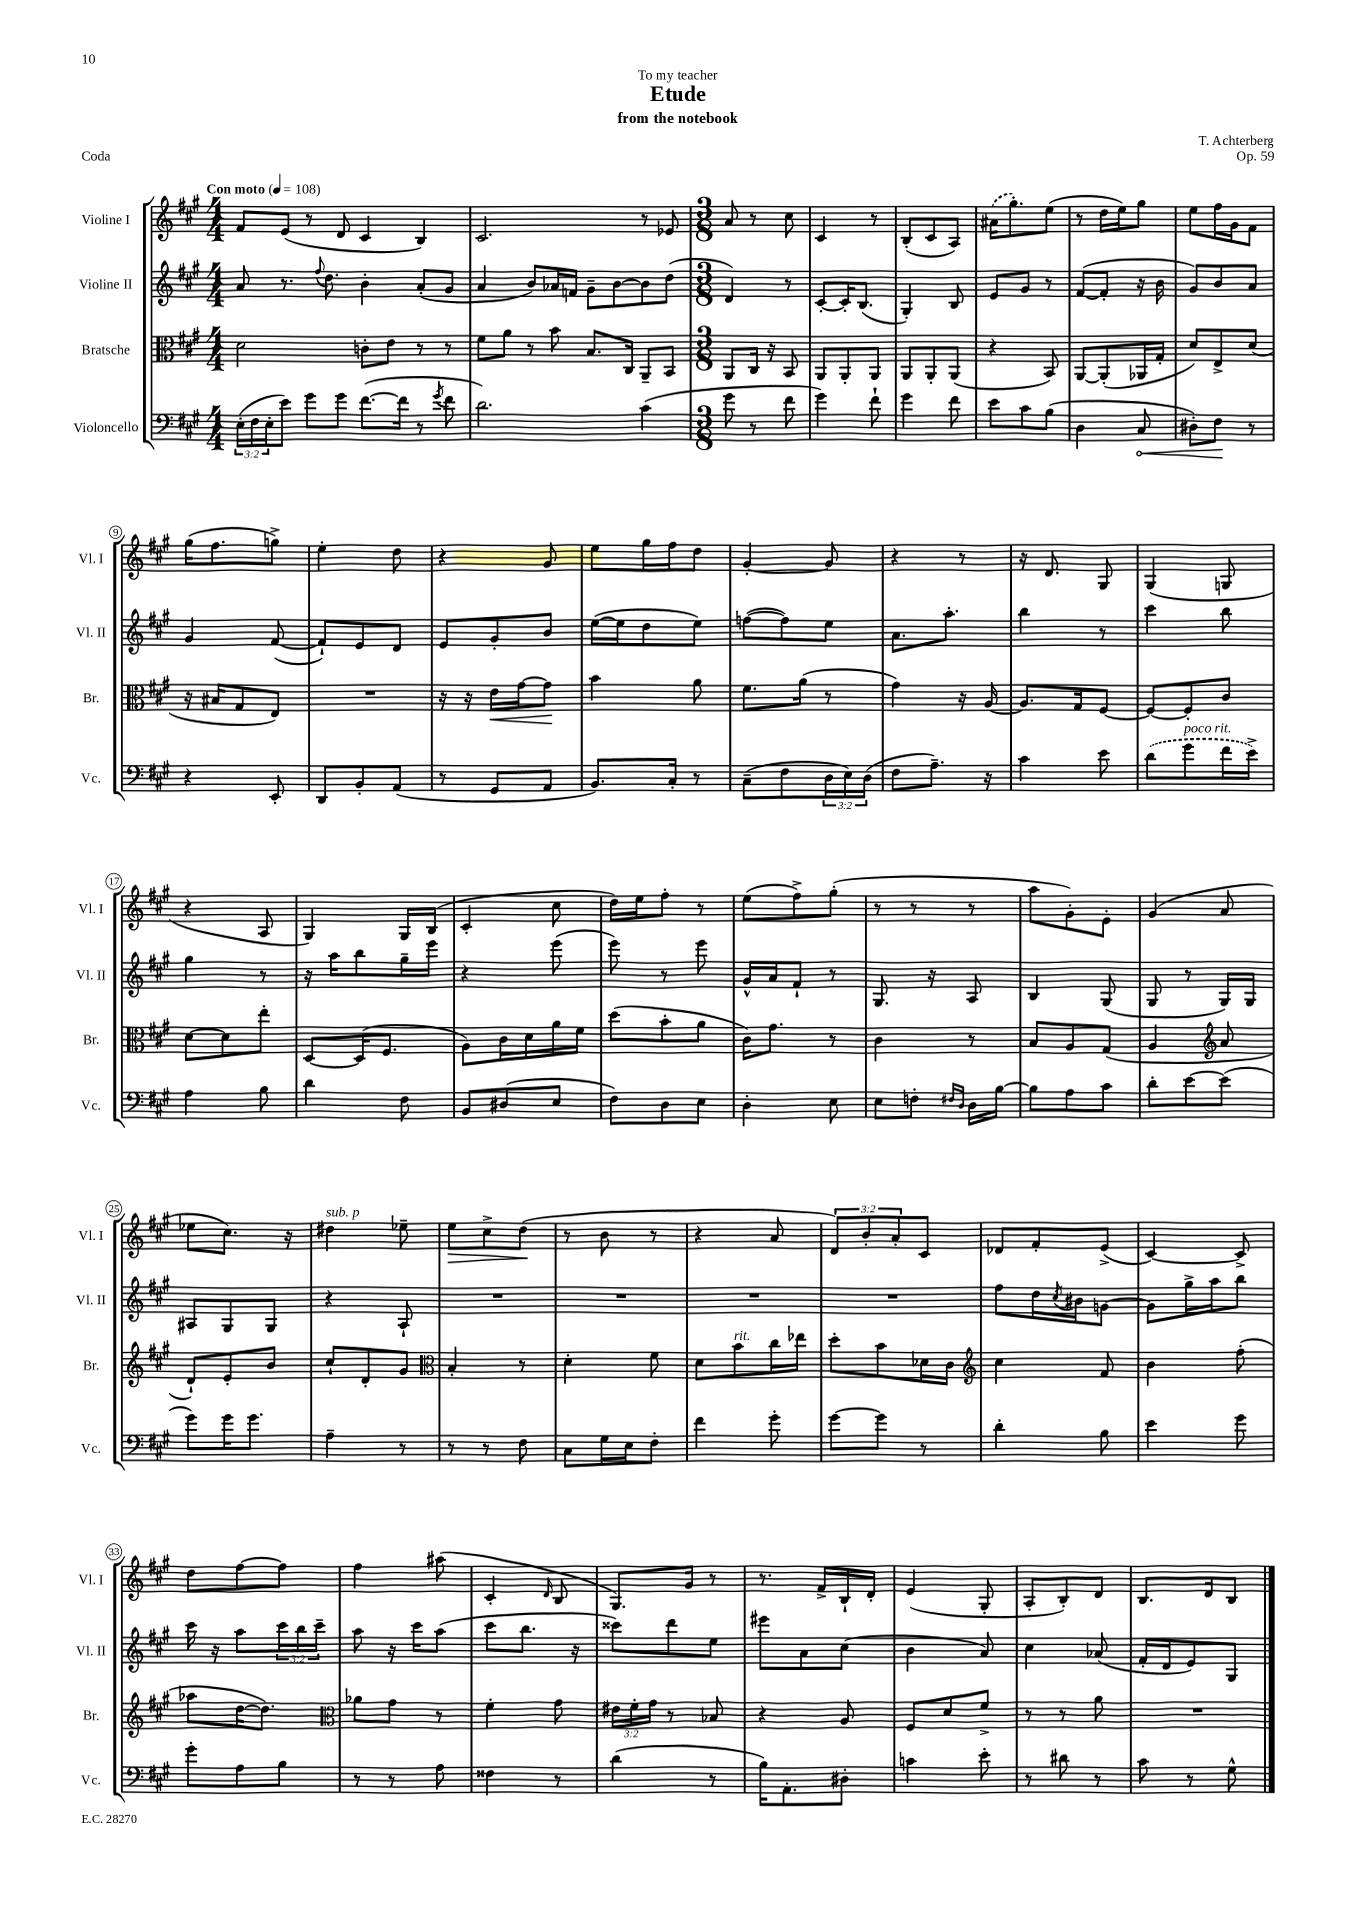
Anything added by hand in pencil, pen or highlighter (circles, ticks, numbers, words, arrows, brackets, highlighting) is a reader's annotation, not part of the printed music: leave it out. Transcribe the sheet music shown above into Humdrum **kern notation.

**kern	**kern	**kern	**kern
*staff4	*staff3	*staff2	*staff1
*clefF4	*clefC3	*clefG2	*clefG2
*k[f#c#g#]	*k[f#c#g#]	*k[f#c#g#]	*k[f#c#g#]
*M4/4	*M4/4	*M4/4	*M4/4
*MM108	*MM108	*MM108	*MM108
(24E'\LL	2d\	8a/	8f#/L
24F#\	.	.	.
24E'\J	.	.	.
8e\J)	.	8.r	(8e/J
8g#\L	.	.	8r
.	.	8qqff#/	.
.	.	8.dd\	.
8g#\J	.	.	8d/
([8.f#\L	8c'\L	4b'\	4c#/
.	8e\J	.	.
16f#\]Jk	.	.	.
8r	8r	(8a'/L	4B/)
8qg#/	.	.	.
8f#\	8r	8g#/J	.
=	=	=	=
2.d\)	8f#\L	4a/	2.c#/
.	8a\J	.	.
.	8r	8b/L)	.
.	8b\	16a-/L	.
.	.	16f/JJ	.
.	8.B/L	8g#~\L	.
.	.	[8b\	.
.	16C#/Jk	.	.
(4c#\	8AA~/L	8b\]	8r
.	8BB/J	(8dd\J	8e-/
=	=	=	=
*M3/8	*M3/8	*M3/8	*M3/8
8g#\	8AA/L	4d/)	8a/
8r	16C#/Jk	.	8r
.	16r	.	.
8f#\	8BB/	8r	8cc#\
=	=	=	=
4g#\)	8AA/L	[8c#'/L	4c#/
.	8AA'/	16c#'/]K	.
.	.	(8.B/J	.
8f#`\	8AA/J	.	8r
=	=	=	=
4g#\	8AA/L	4G#'/)	(8B'/L
.	8AA'/	.	8c#/
8f#\	(8AA/J	8B/	8A/J)
=	=	=	=
8e\L	4r	8e/L	(16a#\LK
.	.	.	8.gg#'\)
8c#\	.	8g#/J	.
(8B\J	8BB/)	8r	(8ee\J
=	=	=	=
4D\	[8AA/L	([8f#/L	8r
.	(8AA'/]	8f#'/]J	16dd\LL
.	.	.	16ee\J)
8C#/	16AA-/L	16r	8gg#\J
.	16G#'/JJ	16b\	.
=	=	=	=
8D#'\L)	8d/L)	8g#/L)	8ee\L
8F#\J	8E^/	8b/	16ff#\L
.	.	.	16g#\J
8r	(8d/J	8a/J	8f#\J
=	=	=	=
4r	16r	4g#/	(16gg#\LK
.	16B#/LK	.	8.ff#\
.	8G#/	.	.
8EE'/	8E/J)	([8f#/	8gg^\J)
=	=	=	=
8DD/L	4.r	8f#`/]L)	4ee'\
8BB'/	.	8e/	.
(8AA/J	.	8d/J	8dd\
=	=	=	=
8r	16r	8e/L	4r
.	16r	.	.
8GG#/L	16e\LL	8g#'/	.
.	[16g#\J	.	.
8AA/J	8g#\]J	8b/J	8g#/
=	=	=	=
8.BB/L)	4b\	([16ee\LL	8ee\L
.	.	16ee\]J	.
.	.	8dd\	16gg#\L
16C#'/Jk	.	.	16ff#\J
8r	8a\	8ee\J)	8dd\J
=	=	=	=
(8C#~\L	8.f#\L	([8ff\L	[4g#'/
8F#\	.	8ff\])	.
.	(16a\Jk	.	.
24D\L	8r	8ee\J	8g#/]
24E\)	.	.	.
(24D\JJ	.	.	.
=	=	=	=
8F#\L	4g#\)	8.a\L	4r
8.A~\J)	.	.	.
.	.	8.aa'\J	.
.	16r	.	8r
16r	[16A/	.	.
=	=	=	=
4c#\	8.A/]L	4bb\	16r
.	.	.	8.d/
.	16G#/k	.	.
8e\	[8F#/J	8r	8G#/
=	=	=	=
(8d\L	8F#/_L	4ccc#\	(4G#/
8g#\	8F#'/]	.	.
16f#\L	8c#/J	8bb\	8G/
16e^\JJ)	.	.	.
=	=	=	=
4A\	[8d\L	4gg#\	4r
.	8d\]	.	.
8B\	8ee'\J	8r	8A/
=	=	=	=
4d\	[8D/L	16r	4G#/)
.	.	16aa\LK	.
.	(16D/]K	8bb\	.
.	8.F#/J	.	.
8F#\	.	16gg#~\L	16G#/LL
.	.	16eee\JJ	(16B/JJ
=	=	=	=
8BB/L	8A\L)	4r	4c#'/
(8D#/	16c#\L	.	.
.	16d\	.	.
8E/J	16a\	(8eee\	8cc#\
.	16f#\JJ	.	.
=	=	=	=
8F#\L)	(8dd\L	8eee\)	16dd\LL)
.	.	.	16ee\J
8D\	8b'\	8r	8ff#'\J
8E\J	8a\J	8eee\	8r
=	=	=	=
4D'\	16c#\LK)	16g#^^/LL	(8ee\L
.	8.g#\J	16a/J	.
.	.	8f#`/J	8ff#^\)
8E\	8r	8r	(8gg#'\J
=	=	=	=
8E\L	4c#\	8.G#/	8r
8F'\J	.	.	8r
.	.	16r	.
16qqF#/LL	.	.	.
16qqD/JJ	.	.	.
16D\LL	8r	8A/	8r
[16B\JJ	.	.	.
=	=	=	=
8B\]L	8B/L	4B/	8aa\L
8A\	8A/	.	8g#'\)
8c#\J	(8G#/J	(8G#/	8e'\J
=	=	=	=
8d'\L	4A/	8G#/	(4g#/
[8e\	.	8r	.
*	*clefG2	*	*
(8e\]J	8a/	16G#/LL)	8a/
.	.	16G#/JJ	.
=	=	=	=
8g#\L)	8d`/L)	8A#/L	8ee-\L
16g#\K	8e'/	8G#/	8.cc#\J)
8.g#\J	.	.	.
.	8b/J	8G#/J	.
.	.	.	16r
=	=	=	=
4A~\	8cc#`/L	4r	4dd#\
.	8d'/	.	.
8r	8g#/J	8A`/	8ee-~\
=	=	=	=
*	*clefC3	*	*
8r	4B'/	4.r	8ee\L
8r	.	.	8cc#^\
8F#\	8r	.	(8dd\J
=	=	=	=
8C#\L	4d'\	4.r	8r
16G#\L	.	.	8b\
16E\J	.	.	.
8F#'\J	8f#\	.	8r
=	=	=	=
4f#\	8d\L	4.r	4r
.	8b\	.	.
8g#'\	16cc#\L	.	8a/
.	16ee-\JJ	.	.
=	=	=	=
[8g#\L	8dd'\L	4.r	12d/L)
.	.	.	12b'/
8g#\]J	8b\	.	.
.	.	.	12a'/
8r	16d-\L	.	8c#/J
.	16c#\JJ	.	.
=	=	=	=
*	*clefG2	*	*
4d'\	4cc#\	8ff#\L	8d-/L
.	.	16dd\L	8f#'/
.	.	8qcc#/	.
.	.	16b#\J	.
8B\	8f#/	[8g\J	(8e^/J
=	=	=	=
4e\	4b\	8g\]L	[4c#/)
.	.	16gg#^\L	.
.	.	16aa\J	.
8g#\	(8ff#'\	8bb\J	8c#^/]
=	=	=	=
8g#'\L	8aa-\L	16ccc#\	8dd\L
.	.	16r	.
8A\	[16dd\K	8aa\L	[8ff#\
.	8.dd\]J)	.	.
8B\J	.	24ccc#\L	8ff#\]J
.	.	24bb\	.
.	.	24ccc#~\JJ	.
=	=	=	=
*	*clefC3	*	*
8r	8a-\L	8aa\	4ff#\
8r	8g#\J	16r	.
.	.	16ccc#\LK	.
8A\	8r	(8aa\J	(8aa#\
=	=	=	=
4F##\	4f#'\	8ccc#\L	4c#'/
.	.	8.bb\J	.
.	.	.	16qqd/
8r	8g#\	.	8B/
.	.	16r	.
=	=	=	=
(4d\	24e#\LL	8ccc##\L)	8.G#/L)
.	24f#'\	.	.
.	24g#\JJ	.	.
.	8r	8ddd\	.
.	.	.	16g#/Jk
8r	8B-/	8ee\J	8r
=	=	=	=
16B\LK)	4r	8eee#\L	8.r
8.AA'\	.	.	.
.	.	8a\	.
.	.	.	16f#^/LL
8D#'\J	8A/	(8cc#\J	16B`/
.	.	.	16d'/JJ
=	=	=	=
4c\	8F#/L	4b\	(4e/
.	8d/	.	.
8e'\	8f#^/J	8a/)	8G#'/
=	=	=	=
8r	8r	4cc#\	8A'/L
8d#\	8r	.	8B'/)
8r	8a\	(8a-/	8d/J
=	=	=	=
8c#\	4.r	16f#'/LL	8.B/L
.	.	16d/J	.
8r	.	8e/)	.
.	.	.	16d/k
8G#^^\	.	8G#/J	8B/J
==	==	==	==
*-	*-	*-	*-
